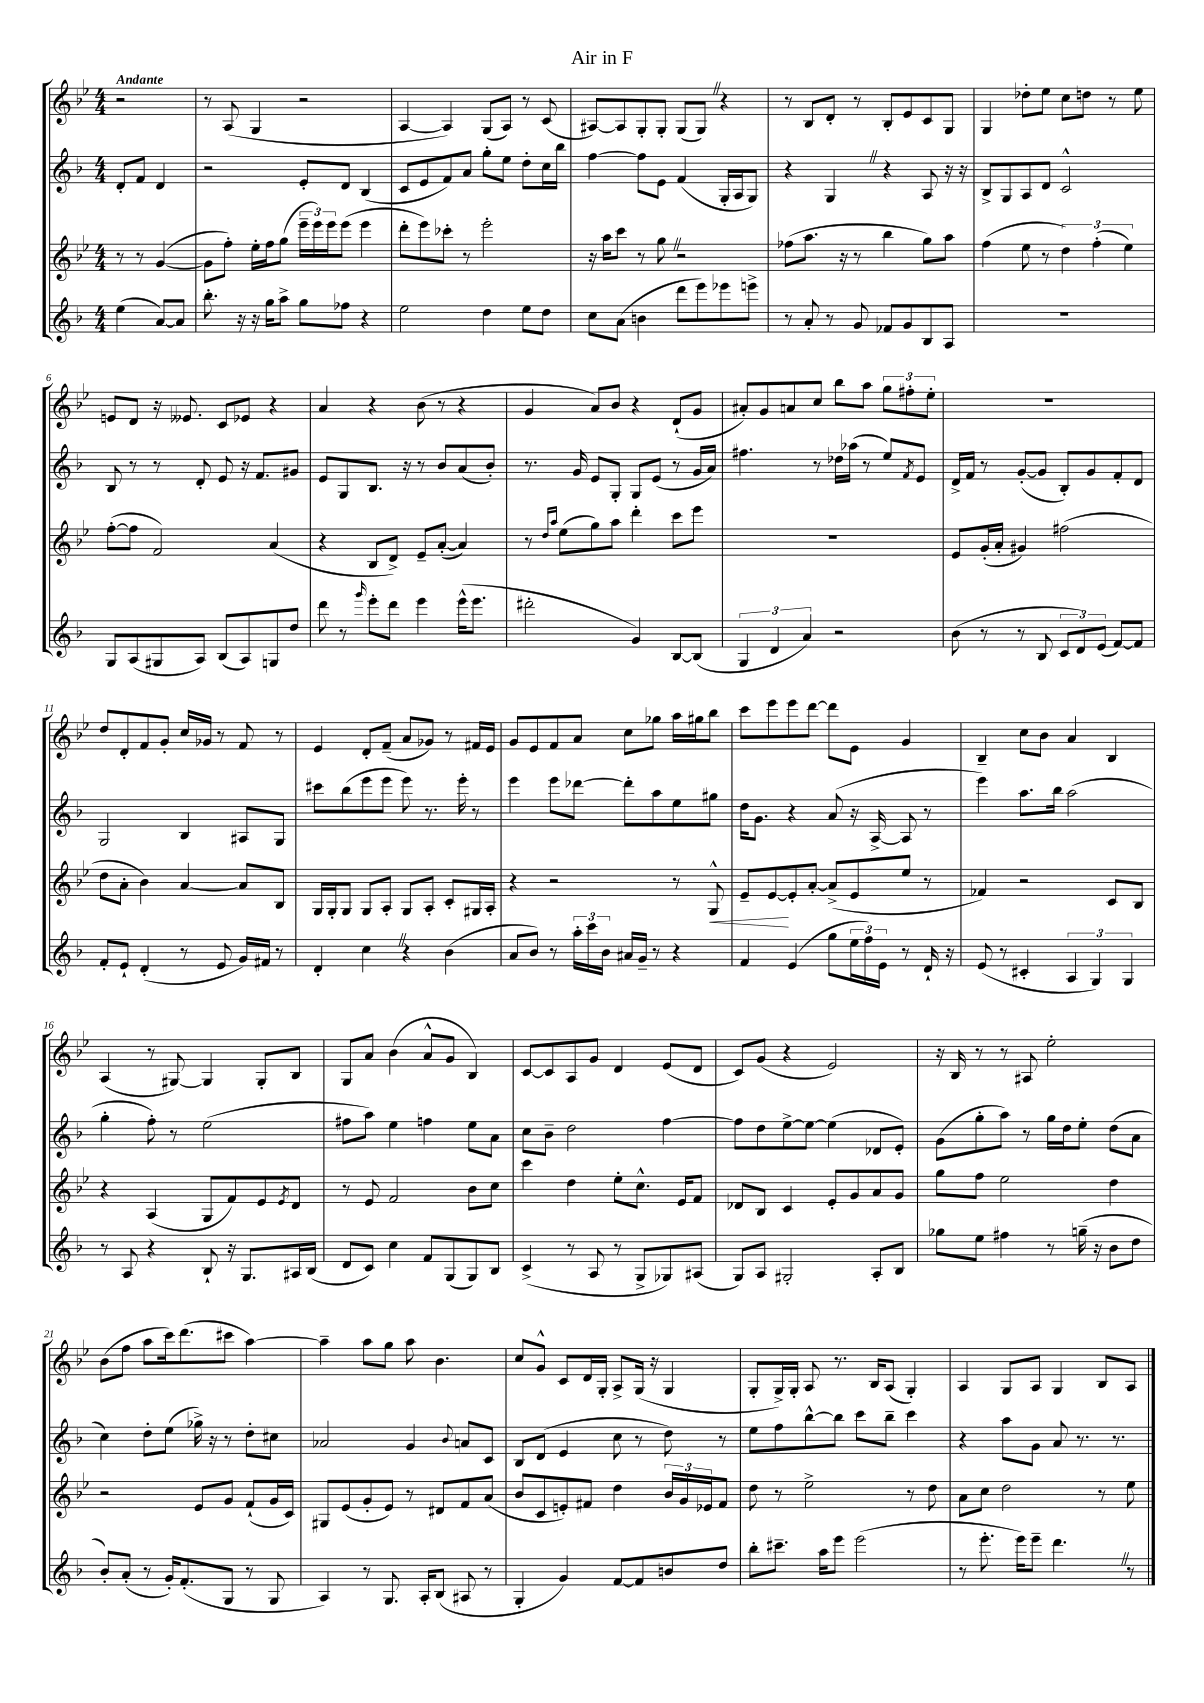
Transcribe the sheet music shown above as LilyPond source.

\header { title = "Air in F" }
<<
\new StaffGroup <<
\new Staff = "s0" {
    \clef treble \key bes \major \numericTimeSignature \time 4/4 \partial 2 \tempo "Andante"
    r2 |
    r8 a8( g4 r2 |
    a4~ a4) g8( a8) r8 c'8( |
    ais8~) ais8 g8-. g8-. g8( g8) \once \override BreathingSign.text = \markup { \musicglyph "scripts.caesura.straight" } \breathe r4 |
    r8 bes8 d'8-. r8 bes8-. ees'8 c'8 g8 |
    g4 des''8-. ees''8 c''8 d''8 r8 ees''8 |
    e'8 d'8 r16 eeses'8. c'8 ees'8 r4 |
    a'4 r4 bes'8( r8 r4 |
    g'4 a'8) bes'8 r4 d'8-!( g'8 |
    ais'8-.) g'8 a'8 c''8 bes''8 a''8 \tuplet 3/2 { g''8 fis''8-. ees''8-. } |
    R1 |
    d''8 d'8-. f'8 g'8-. c''16 ges'16 r8 f'8 r8 |
    ees'4 d'8-. f'8--( a'8 ges'8) r8 fis'16 ees'16 |
    g'8 ees'8 f'8 a'8 c''8 ges''8 a''16 gis''16 bes''8 |
    c'''8 ees'''8 ees'''8 d'''8~ d'''8 ees'8 g'4 |
    bes4-- c''8 bes'8 a'4 bes4 |
    a4( r8 gis8~) gis4 gis8-. bes8 |
    g8 a'8 bes'4( a'8-^ g'8 bes4) |
    c'8~ c'8 a8 g'8 d'4 ees'8( d'8 |
    c'8) g'8( r4 ees'2) |
    r16 bes16 r8 r8 ais8 ees''2-. |
    bes'8( f''8 a''8 c'''16) d'''8.( cis'''8 a''4~) |
    a''4-- a''8 g''8 a''8 bes'4. |
    c''8 g'8-^ c'8 d'16 g16-. a8-> g16( r16 g4 |
    g8-. g16->) g16-. a8 r8. bes16 a8( g4-.) |
    a4 g8 a8 g4 bes8 a8 \bar "|." |
}
\new Staff = "s1" {
    \clef treble \key f \major \numericTimeSignature \time 4/4 \partial 2
    d'8-. f'8 d'4 |
    r2 e'8-. d'8 bes4( |
    c'8 e'8 f'8) a'8 g''8-. e''8 d''8-. c''16 bes''16 |
    f''4~ f''8 e'8 f'4( g16-. a16 g8) |
    r4 g4 \once \override BreathingSign.text = \markup { \musicglyph "scripts.caesura.straight" } \breathe r4 a8 r16 r16 |
    bes8-> g8 a8 d'8 c'2-^ |
    bes8 r8 r8 d'8-. e'8 r16 f'8. gis'8 |
    e'8 g8 bes8. r16 r8 bes'8 a'8( bes'8-.) |
    r8. g'16 e'8 g8-. g8 e'8( r8 g'16 a'16) |
    fis''4. r8 des''16 aes''16( r8 e''8) \acciaccatura { f'8 } e'8 |
    d'16-> f'16 r8 g'8~-.( g'8 bes8-.) g'8 f'8-. d'8 |
    g2 bes4 ais8 g8 |
    cis'''8 bes''8( e'''8 e'''8 e'''8) r8. e'''16-. r8 |
    e'''4 e'''8 des'''8~ des'''8-. a''8 e''8 gis''8 |
    d''16 g'8. r4 a'8( r16 a16~-> a8 r8 |
    e'''4) a''8. bes''16 a''2( |
    g''4-. f''8-.) r8 e''2( |
    fis''8 a''8) e''4 f''4 e''8 a'8 |
    c''8 bes'8-- d''2 f''4~ |
    f''8 d''8 e''8~-> e''8~ e''4( des'8 e'8-.) |
    g'8( g''8-. a''8) r8 g''16 d''16 e''8-. d''8( a'8 |
    c''4) d''8-. e''8( ges''16->) r16 r8 d''8-. cis''8 |
    aes'2 g'4 \appoggiatura { bes'8 } a'8 c'8 |
    bes8 d'8( e'4 c''8 r8 d''8) r8 |
    e''8 f''8 bes''8~-^ bes''8 c'''8 bes''8-- c'''4 |
    r4 a''8 g'8 a'8 r8. r8. \bar "|." |
}
\new Staff = "s2" {
    \clef treble \key bes \major \numericTimeSignature \time 4/4 \partial 2
    r8 r8 g'4~( |
    g'8 f''8-.) ees''16-. f''16 g''8( \tuplet 3/2 { ees'''16-- ees'''16) ees'''16 } ees'''8( ees'''4 |
    d'''8-. ees'''8) ces'''8-. r8 ees'''2-. |
    r16 a''16 c'''8 r8 g''8 \once \override BreathingSign.text = \markup { \musicglyph "scripts.caesura.straight" } \breathe r2 |
    fes''8( a''8. r16 r8 bes''4 g''8) a''8 |
    f''4( ees''8 r8 \tuplet 3/2 { d''4) f''4-.( ees''4) } |
    f''8~-.( f''8 f'2) a'4( |
    r4 bes8 d'8->) ees'8-- a'8~-.( a'4) |
    r8 \grace { d''16 a''16 } ees''8( g''8) a''8 d'''4-. c'''8 ees'''8 |
    R1 |
    ees'8 g'16-.( a'16-. gis'4) fis''2( |
    d''8 a'8-. bes'4) a'4~ a'8 bes8 |
    g16 g16-. g8 g8 a8-. g8 a8-. c'8-. gis16 a16-. |
    r4 r2 r8 g8-^\< |
    ees'8-- ees'8~\! ees'8-. a'8~-. a'8->( ees'8 ees''8 r8 |
    fes'4) r2 c'8 bes8 |
    r4 a4( g8 f'8) ees'8 \acciaccatura { ees'8 } d'8 |
    r8 ees'8 f'2 bes'8 c''8 |
    c'''4 d''4 ees''8-. c''8.-^ ees'16 f'8 |
    des'8 bes8 c'4 ees'8-. g'8 a'8 g'8 |
    g''8 f''8 ees''2 d''4 |
    r2 ees'8 g'8 f'8-!( g'16 c'16) |
    gis8 ees'8( g'8-. ees'8) r8 dis'8 f'8 a'8( |
    bes'8 c'8 e'8-.) fis'8 d''4 \tuplet 3/2 { bes'16 g'16 ees'16 } fis'8 |
    d''8 r8 ees''2-> r8 d''8 |
    a'8 c''8 d''2 r8 ees''8 \bar "|." |
}
\new Staff = "s3" {
    \clef treble \key f \major \numericTimeSignature \time 4/4 \partial 2
    e''4( a'8~) a'8 |
    bes''8.-. r16 r16 g''16 a''8-> g''8 fes''8 r4 |
    e''2 d''4 e''8 d''8 |
    c''8 a'8( b'4 d'''8 e'''8) ees'''8 e'''8-> |
    r8 a'8-. r8 g'8 fes'8 g'8 bes8 a8 |
    R1 |
    g8 a8( gis8 a8) bes8( a8) g8 d''8 |
    d'''8 r8 \grace { g'''16 } e'''8-. d'''8 e'''4 e'''16-^( e'''8. |
    dis'''2-. g'4) bes8~ bes8( |
    \tuplet 3/2 { g4 d'4 a'4) } r2 |
    bes'8( r8 r8 bes8 \tuplet 3/2 { c'8 d'8) e'8( } f'8~) f'8 |
    f'8-. e'8-! d'4-.( r8 e'8 g'16) fis'16 r8 |
    d'4-. c''4 \once \override BreathingSign.text = \markup { \musicglyph "scripts.caesura.straight" } \breathe r4 bes'4( |
    a'8 bes'8) r8 \tuplet 3/2 { a''16-. c'''16 bes'16 } ais'16 g'16-- r8 r4 |
    f'4 e'4( g''8 \tuplet 3/2 { e''16 f''16) e'16 } r8 d'16-! r16 |
    e'8( r8 cis'4-. \tuplet 3/2 { a4 g4) g4 } |
    r8 a8 r4 bes8-! r16 g8. ais16 bes16( |
    d'8 c'8) c''4 f'8 g8( g8) bes8 |
    c'4->( r8 a8 r8 g8-> ges8) ais8( |
    g8) a8 gis2-. a8-. bes8 |
    ges''8 e''8 fis''4 r8 g''16--( r16 bes'8 d''8 |
    bes'8-.) a'8-.( r8 g'16-.) f'8.-.( g8 r8 g8 |
    a4) r8 g8. a16-. bes8( ais8 r8 |
    g4-. g'4) f'8~ f'8 b'8 d''8 |
    bes''8-. cis'''8.-- a''16 e'''8 e'''2( |
    r8 e'''8.-. e'''16) e'''8-- d'''4. \once \override BreathingSign.text = \markup { \musicglyph "scripts.caesura.straight" } \breathe r8 \bar "|." |
}
>>
>>
